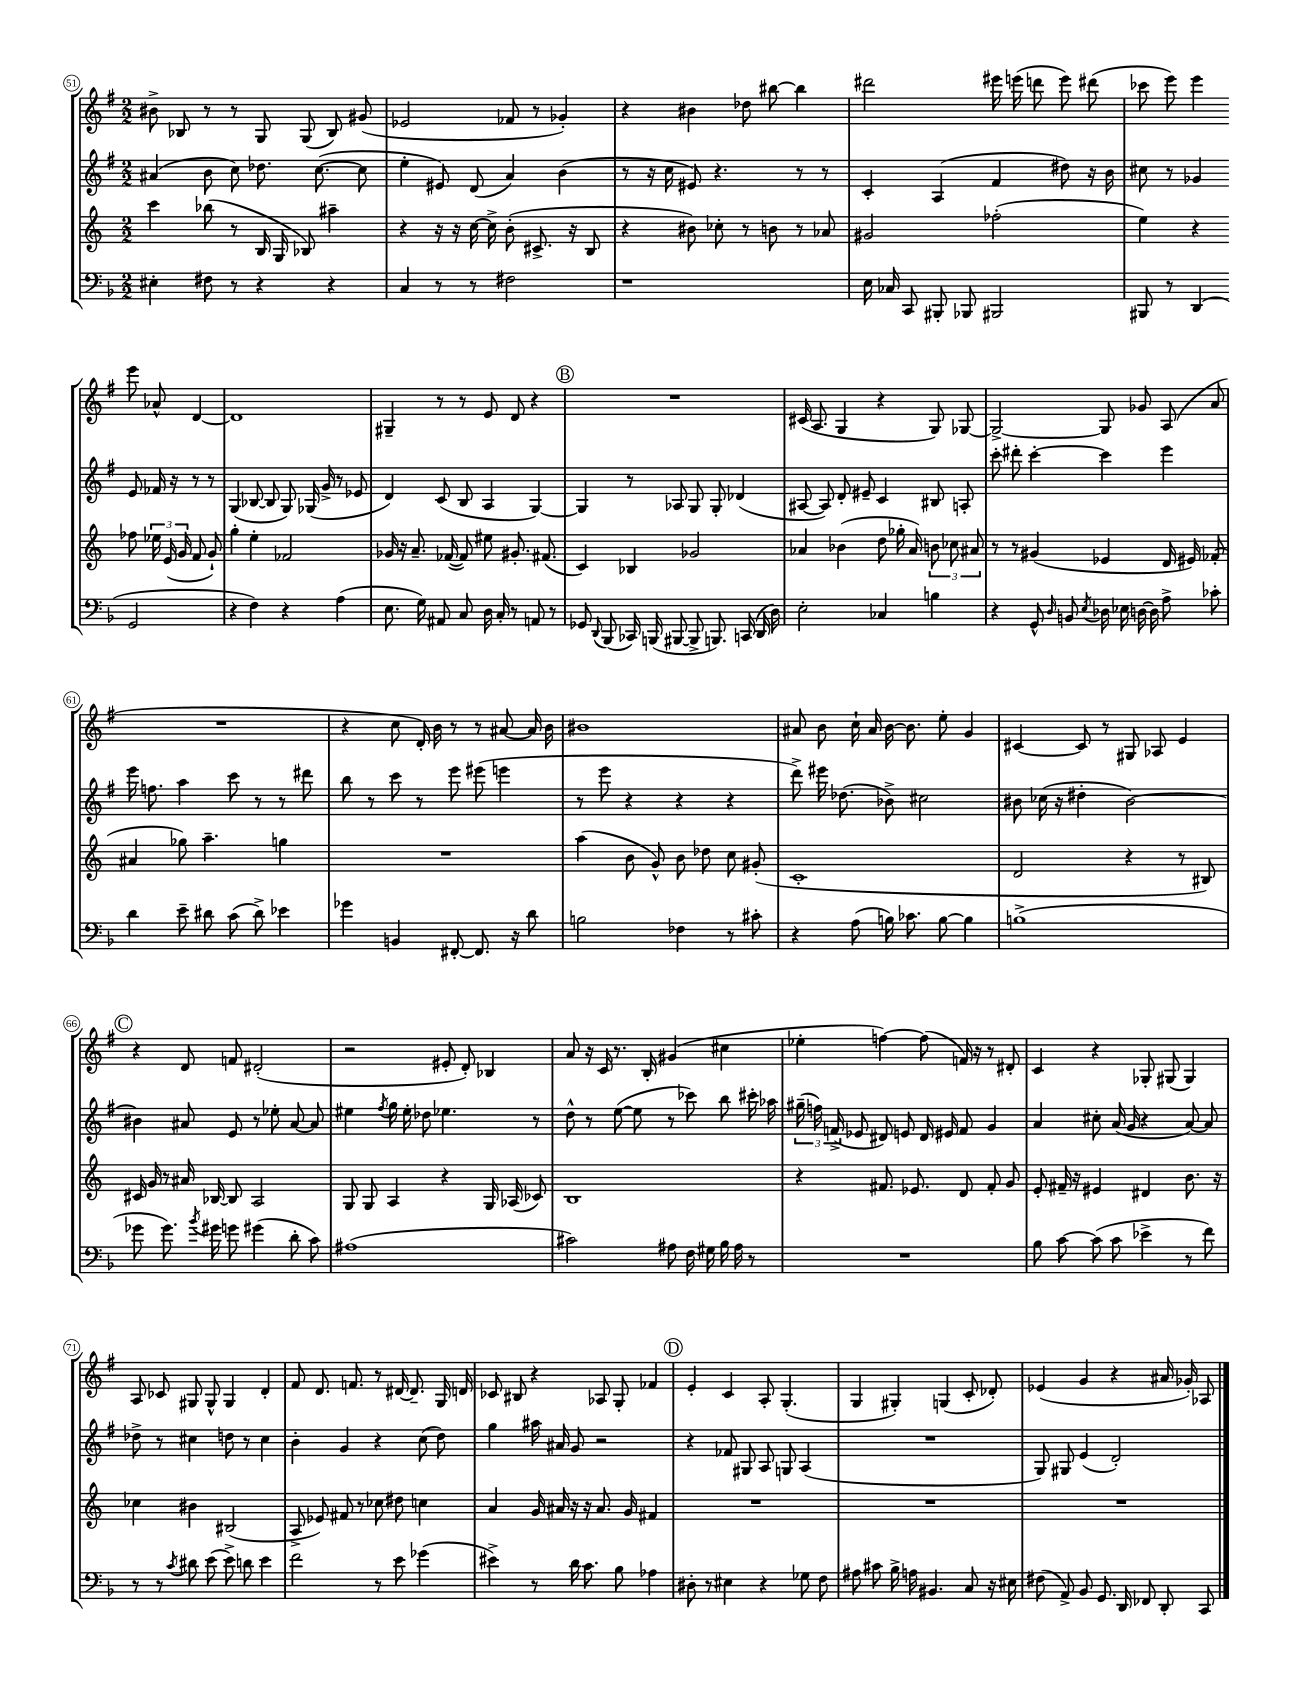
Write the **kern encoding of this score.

**kern	**kern	**kern	**kern
*staff4	*staff3	*staff2	*staff1
*clefF4	*clefG2	*clefG2	*clefG2
*k[b-]	*k[]	*k[f#]	*k[f#]
*M2/2	*M2/2	*M2/2	*M2/2
4E#'	4ccc	(4a#	8b#^
.	.	.	8B-
8F#	(8bb-	8b	8r
8r	8r	8cc)	8r
4r	16B	8.dd-	8G
.	16G	.	.
.	8B-)	.	(8G
.	.	([8.cc	.
4r	4aa#~	.	8B-)
.	.	8cc]	(8g#
=	=	=	=
4C	4r	4ee'	2e-
8r	16r	8e#)	.
.	16r	.	.
8r	[16cc	(8d	.
.	16cc^]	.	.
2F#	(8b'	4a)	8f-
.	8.c#^	.	8r
.	.	(4b	4g-')
.	16r	.	.
.	8B	.	.
=	=	=	=
1r	4r	8r	4r
.	.	16r	.
.	.	16cc	.
.	8b#)	8e#)	4b#
.	8cc-'	4.r	.
.	8r	.	8dd-
.	8b	.	[8bb#
.	8r	8r	4bb#]
.	8a-	8r	.
=	=	=	=
16E	2g#	4c'	2ddd#
16C-	.	.	.
8CC	.	.	.
8BBB#'	.	(4A	.
8BBB-	.	.	.
2BBB#	(2ff-'	4f#	16eee#
.	.	.	(16eee
.	.	.	8ddd
.	.	8dd#)	8eee)
.	.	16r	(8ddd#
.	.	16b	.
=	=	=	=
8BBB#	4ee)	8cc#	8ccc-
8r	.	8r	8eee)
(4DD	4r	4g-	4eee
2GG	8ff-	8e	8eee
.	24ee-	16f-	8a-^^
.	(24e	.	.
.	.	16r	.
.	24g	.	.
.	8f	8r	[4d
.	8g`)	8r	.
=	=	=	=
4r	4gg'	(4G	1d]
4F)	4ee'	[8B-	.
.	.	8B-]	.
4r	2f-	8G)	.
.	.	(16G-	.
.	.	16g^	.
(4A	.	8r	.
.	.	8e-	.
=	=	=	=
8.E	16g-	4d)	4G#~
.	16r	.	.
.	8.a~	.	.
16G)	.	.	.
8AA#	.	(8c	8r
.	([16f-	.	.
8C	8f-])	8B	8r
16D	8ee#	4A	8e
16C'	.	.	.
8r	8.g#'	.	8d
8AA	.	[4G)	4r
.	(8.f#	.	.
8r	.	.	.
=	=	=	=
8GG-	4c)	4G]	1r
8qqDD	.	.	.
(8BBB-	.	.	.
16CC-)	4B-	8r	.
(16BBB	.	.	.
[8BBB#	.	8A-	.
8BBB#^]	2g-	8G	.
8.BBB)	.	8G'	.
.	.	(4d-	.
(16CC	.	.	.
16DD	.	.	.
16D)	.	.	.
=	=	=	=
2E'	4a-	[8A#	(16c#
.	.	.	8.A
.	.	8A#])	.
.	(4b-	8d'	4G
.	.	8e#~	.
4C-	8dd	4c	4r
.	16gg-'	.	.
.	16a-)	.	.
4B	12b	8B#	8G)
.	12cc-	.	.
.	.	8A'	[8G-
.	12a#	.	.
=	=	=	=
4r	8r	8ccc'	2G-^_
.	8r	8ddd#'	.
8GG^^	(4g#	[4ccc'	.
16qqD	.	.	.
8BB	.	.	.
8qE	.	.	.
16D-	4e-	4ccc]	8G-]
16E-	.	.	.
[16D	.	.	8g-
16D]	.	.	.
8A^	16d	4eee	(8A
.	16e#)	.	.
8c-'	(8f-'	.	8a
=	=	=	=
4d	4a#	16eee	1r
.	.	8.ff	.
8e~	8gg-)	4aa	.
8d#	4.aa~	.	.
(8c	.	8ccc	.
8d#^)	.	8r	.
4e-	4gg	8r	.
.	.	8ddd#	.
=	=	=	=
4g-	1r	8bb	4r
.	.	8r	.
4BB	.	8ccc	8cc
.	.	8r	16d')
.	.	.	16b
[8FF#'	.	8eee	8r
8.FF#]	.	(8eee#	8r
.	.	4eee	[8a#
16r	.	.	.
8d	.	.	16a#]
.	.	.	16b
=	=	=	=
2B	(4aa	8r	1b#
.	.	8eee	.
.	8b	4r	.
.	8g^^)	.	.
4F-	8b	4r	.
.	8dd-	.	.
8r	8cc	4r	.
8c#'	(8g#'	.	.
=	=	=	=
4r	1c'	8ddd^)	8a#
.	.	16eee#	8b
.	.	(8.dd-	.
(8A	.	.	16cc`
.	.	.	16a#
16B)	.	8b-^)	[16b
8.c-	.	.	8.b]
.	.	2cc#	.
[8B	.	.	8ee'
4B]	.	.	4g
=	=	=	=
(1B^	2d	8b#	[4c#
.	.	(16cc-	.
.	.	16r	.
.	.	4dd#'	8c#]
.	.	.	8r
.	4r	[2b#)	8G#
.	.	.	8A-
.	8r	.	4e
.	8B#)	.	.
=	=	=	=
8g-	16c#	4b#]	4r
.	16g	.	.
8.g-)	8r	.	.
.	16a#	8a#	8d
8qb-	.	.	.
16g#	[16B-	.	.
8g	8B-]	8e	8f
(4g#	2A	8r	(2d#'
.	.	8ee-'	.
8d'	.	[8a#	.
8c)	.	8a#]	.
=	=	=	=
(1A#	8G	4ee#	2r
.	8G	.	.
.	.	8qff#	.
.	4A	16gg	.
.	.	16ee#'	.
.	.	8dd-	.
.	4r	4.ee-	8e#'
.	.	.	8d')
.	16G	.	4B-
.	(16A-	.	.
.	8c-)	8r	.
=	=	=	=
2c#)	1B	8dd^^	8a
.	.	8r	16r
.	.	.	16c
.	.	([8ee	8.r
.	.	8ee]	.
.	.	.	16B'
8A#	.	8r	(4g#
16F	.	8ccc-)	.
16G#	.	.	.
16B-	.	8bb	4cc#
16A#	.	.	.
8r	.	16ccc#'	.
.	.	16aa-	.
=	=	=	=
1r	4r	(24gg#~	4ee-'
.	.	24ff)	.
.	.	(24f^	.
.	.	8e-	.
.	8.f#	8d#)	[4ff)
.	.	8e	.
.	8.e-	.	.
.	.	16d#	(8ff]
.	.	16e#	.
.	8d	8f	16f)
.	.	.	16r
.	8f#'	4g	8r
.	8g	.	8d#'
=	=	=	=
8B-	8e'	4a	4c
[8c	16f#~	.	.
.	16r	.	.
(8c]	4e#	8cc#'	4r
8c	.	(16a	.
.	.	16g	.
4e-^	4d#	4r	8G-'
.	.	.	(8G#
8r	8.b	[8a)	4G#)
8f)	.	8a]	.
.	16r	.	.
=	=	=	=
8r	4cc-	8dd-^	8A
8r	.	8r	8c-
8qc	.	.	.
8d#	4b#	4cc#	8G#
(8e	.	.	8G#^^
8e^)	(2B#	8dd	4G#
8d	.	8r	.
4e	.	4cc#	4d'
=	=	=	=
2f	8A^	4b'	8f#
.	8e-)	.	8.d
.	8f#	4g	.
.	.	.	8.f
.	8r	.	.
8r	8cc-	4r	8r
8e	8dd#	.	[16d#
.	.	.	8.d#~]
(4g-	4cc	(8cc	.
.	.	8dd)	16G
.	.	.	16d
=	=	=	=
4e#^)	4a	4gg	8c-
.	.	.	8B#
8r	16g	16aa#	4r
.	16a#	16a#	.
16d	16r	8g	.
8.c	16r	.	.
.	8.a#	2r	8A-
8B-	.	.	8G'
.	16g	.	.
4A-	4f#	.	4f-
=	=	=	=
8D#'	1r	4r	4e'
8r	.	.	.
4E#	.	8f-	4c
.	.	8G#	.
4r	.	8A	8A'
.	.	8G	(4.G'
8G-	.	(4A	.
8F	.	.	.
=	=	=	=
8A#	1r	1r	4G
8c#	.	.	.
16B-^	.	.	4G#')
16A	.	.	.
4.BB#	.	.	.
.	.	.	(4G
8C	.	.	8c'
16r	.	.	8d-')
16E#	.	.	.
=	=	=	=
(8F#	1r	8G)	(4e-
8AA^)	.	8G#	.
8BB-	.	(4e	4g
8.GG	.	.	.
.	.	2d')	4r
16DD	.	.	.
8FF-	.	.	.
8DD'	.	.	16a#
.	.	.	16g-')
8CC	.	.	8A-
==	==	==	==
*-	*-	*-	*-
